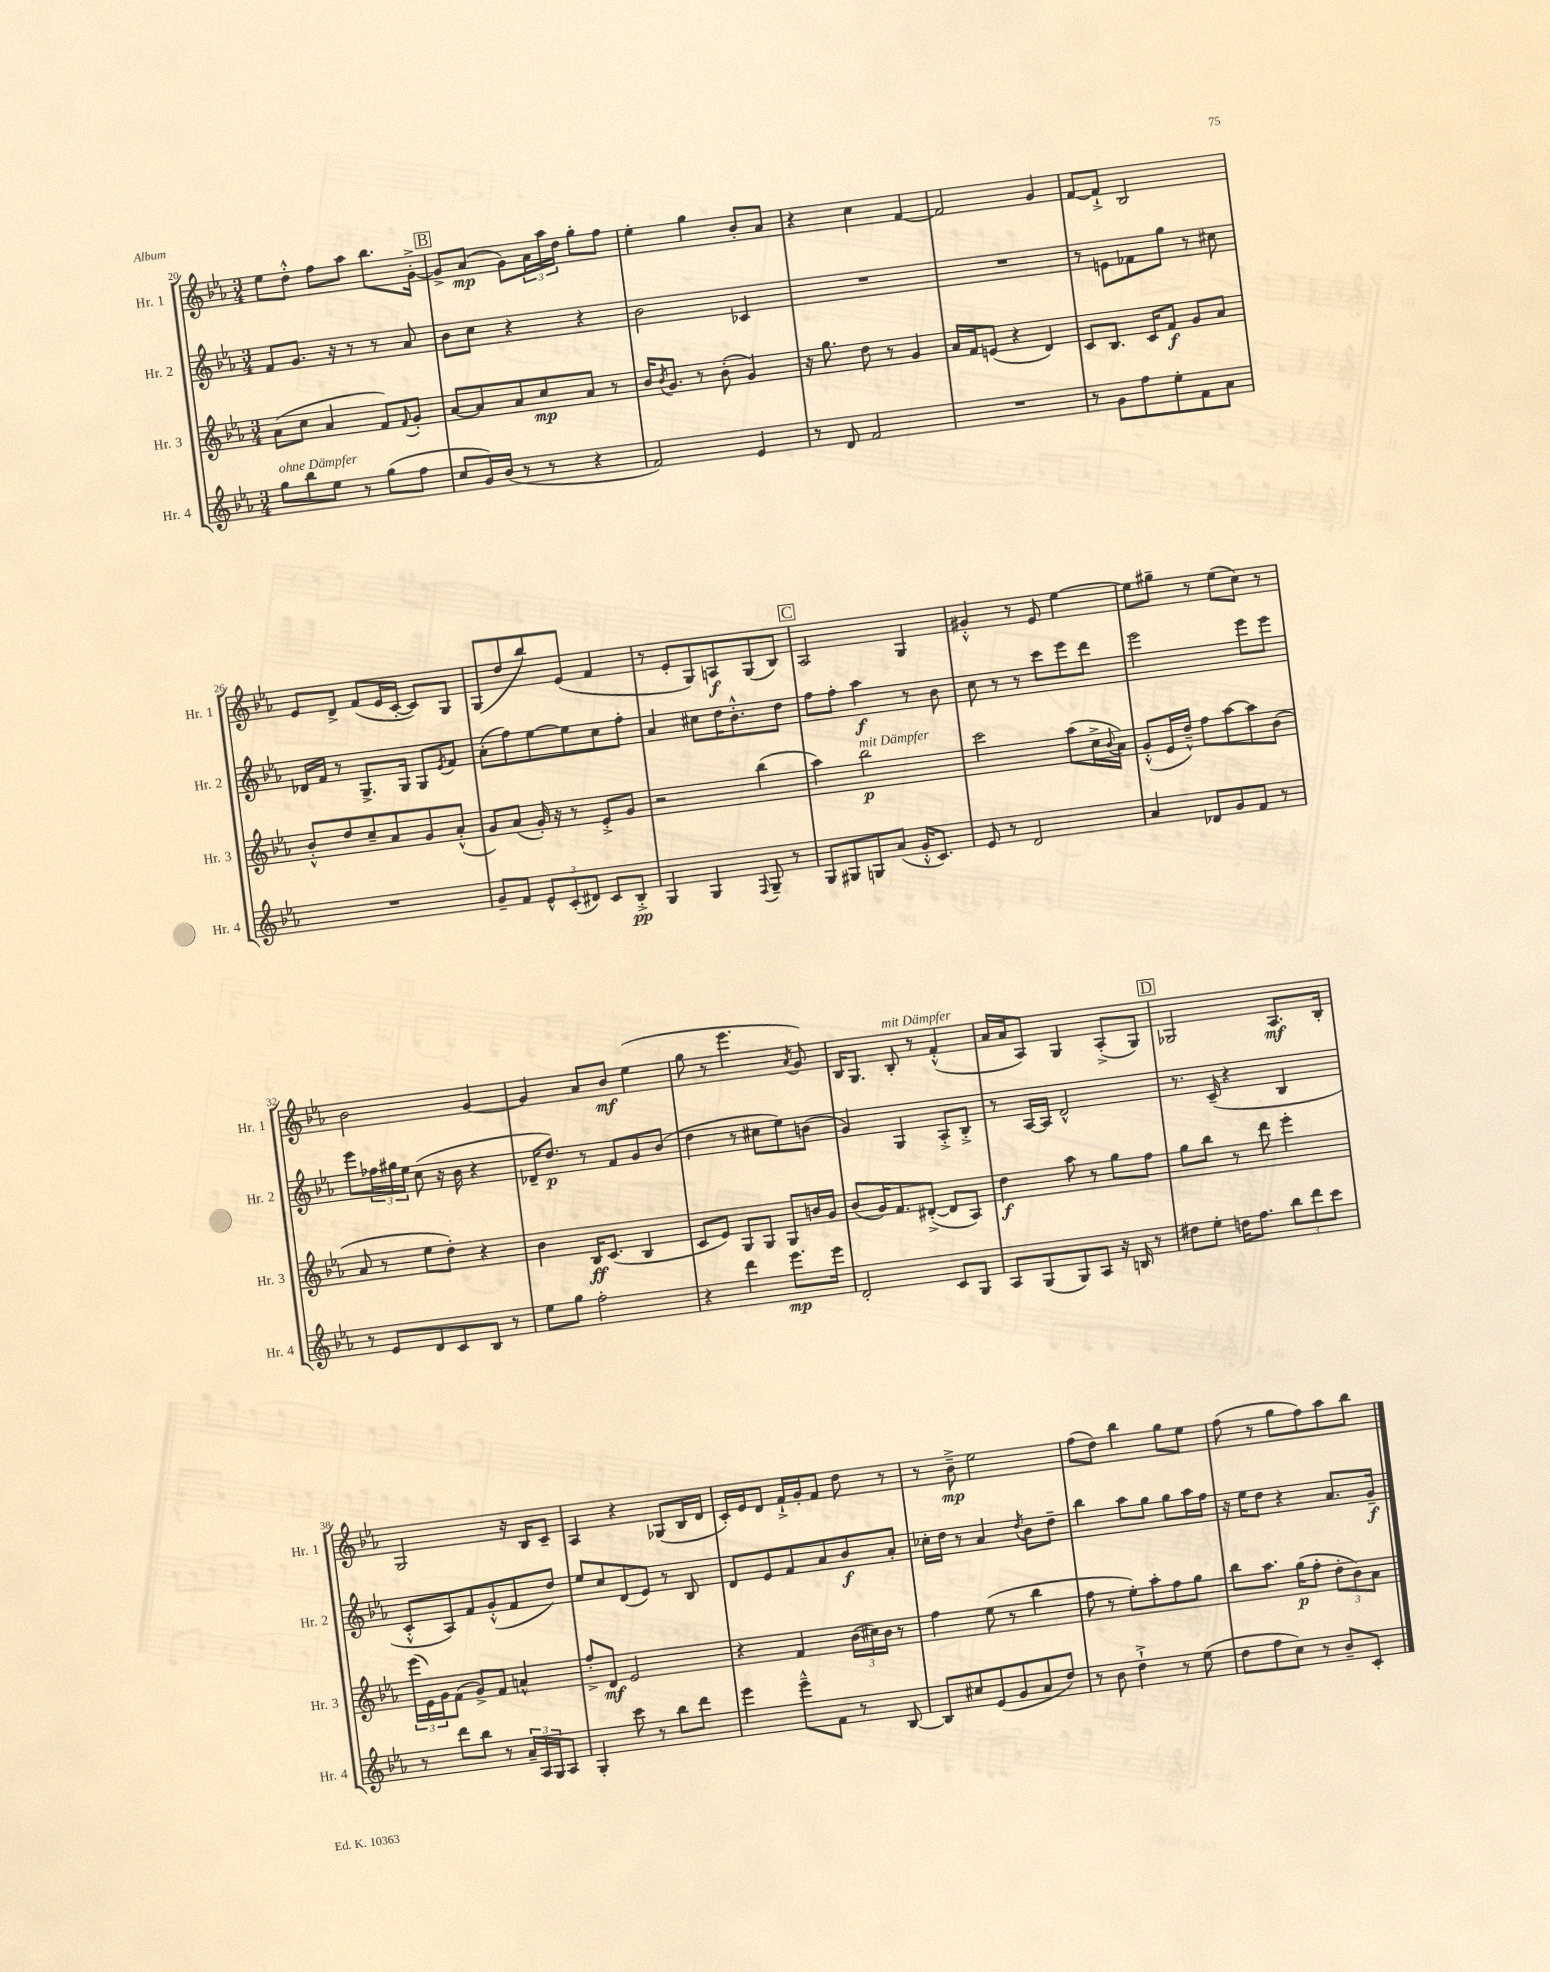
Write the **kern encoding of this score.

**kern	**kern	**kern	**kern
*staff4	*staff3	*staff2	*staff1
*clefG2	*clefG2	*clefG2	*clefG2
*k[b-e-a-]	*k[b-e-a-]	*k[b-e-a-]	*k[b-e-a-]
*M3/4	*M3/4	*M3/4	*M3/4
8gg	(8a-	8f	8ee-
8bb-	8cc	8.g	8dd'^^
8ee-	4a-	.	8ff
.	.	16r	.
8r	.	8r	8aa-
(8gg	8f)	8r	8.bb-
.	8qqf	.	.
8ff	8g'	8a-	.
.	.	.	[16g'^
=	=	=	=
8cc	[8a-	8b-	8g^]
16g)	8a-]	8cc	(8a-
(16b-	.	.	.
8r	8a-	4r	8g)
8r	8cc	.	24a-
.	.	.	24aa-
.	.	.	24dd
4r	8a-	4r	8gg'
.	8r	.	8ff
=	=	=	=
2f)	16b-	2b-	4ee-'
.	8qb-	.	.
.	8.g	.	.
.	8r	.	4gg
.	(8b-'	.	.
4e-	4g)	4c-	8b-'
.	.	.	8a-
=	=	=	=
8r	16r	2.r	4r
.	8.gg	.	.
8d	.	.	.
2f	8dd	.	4cc
.	8r	.	.
.	4g	.	[4f
=	=	=	=
2.r	16a-	2.r	2f]
.	16f	.	.
.	(8e	.	.
.	4r	.	.
.	4d)	.	4g
=	=	=	=
8r	8c	8r	[8f
8g	8.B-	8e	8f`^]
8ff	.	8f-	2B-
.	16c	.	.
8ee-'	8f	8gg	.
8f	8g	8r	.
8a-	8a-	8cc#	.
=	=	=	=
2.r	8b-'^^	16d-	8e-
.	.	16f	.
.	8dd	8r	8d^
.	8cc~	8.G^	(8f
.	8a-	.	16e-
.	.	16G	[16c'
.	8g	8G	8c])
.	.	8qe-	.
.	(8a-'^^	8f	8G
=	=	=	=
8g~	8g)	(8a-'	(8G
8f	(8a-	8ff)	8dd
12e-^^	16g')	[8ee-	8bb-)
.	16r	.	.
(12c'	.	.	.
.	8r	8ee-]	(8e-
12d#)	.	.	.
8c	8e-'^	8cc	4f
8B-'^	8g	8ff'	.
=	=	=	=
4G	2r	4a-	8r
.	.	.	8e-'
4G	.	8cc#	8G)
.	.	16dd	8A
.	.	8.b-'^^	.
8qqF	.	.	.
8G~	(4bb-	.	(8G
8r	.	8dd	8B-)
=	=	=	=
8G	4aa-)	8ff	2A-
8G#	.	8ff'	.
8G	2bb-	4aa-	.
(8a-	.	.	.
16g'^^	.	8r	4G
8.c)	.	.	.
.	.	8b-	.
=	=	=	=
8e-	2ccc	8cc	4g#'^^
8r	.	8r	.
2d	.	8r	8r
.	.	8ccc	8e-
.	(8aa-	8eee-	[4ee-
.	16cc^	8ddd	.
.	8qqb-	.	.
.	16a-)	.	.
=	=	=	=
4a-	(8g'^^	2eee-	8ee-]
.	16e-	.	8gg#~
.	16dd~^^)	.	.
8d-	8ff	.	8r
8g	[8aa-	.	(8ee-
8f	8aa-]	8eee-	8cc)
8r	(8b-	8eee-	8r
=	=	=	=
8r	8a-	8eee-	2b-
8e-	8r	24ff-	.
.	.	24gg#	.
.	.	24ee-	.
8d	8ee-	(8cc	.
8c	8dd')	16r	.
.	.	16b-	.
8B-	4r	4r	[4g
8r	.	.	.
=	=	=	=
8ee-	4b-	16d-~	4g]
.	.	8.dd)	.
8gg	.	.	.
2ff'	16B-	8r	8a-
.	(8.c	.	.
.	.	8f	8b-
.	4B-	8g	(4ee-
.	.	(8b-	.
=	=	=	=
4r	8c	4dd	8gg
.	8e-)	.	8r
4ddd	8G	8r	4.eee-
.	8G	8cc#	.
8.eee-	8G	8ee-)	.
.	.	.	8qa-
.	16b	(8b	8g)
16eee-	16g	.	.
=	=	=	=
2d'	(8b-	4g)	16B-
.	.	.	8.G
.	16g)	.	.
.	8.f	.	.
.	.	4G	8B-'
.	([8d#'^	.	8r
8c	8d#]	8A-'^	(4f'^^
8G	8A-)	8B-'^	.
=	=	=	=
8A-	4dd	8r	16a-
.	.	.	16a-
(8G	.	[16A-	8A-)
.	.	16A-]	.
8G)	8aa-	2d^^	4G
8A-	8r	.	.
16r	8gg	.	(8A-'^
16B	.	.	.
8r	8ff	.	8G)
=	=	=	=
8dd#	8gg	8.r	2G-
8ee-'	8bb-	.	.
.	.	(16c~	.
16dd	8r	4r	.
8.ff	.	.	.
.	8ddd	.	.
12bb-	4eee-'	4B-	8.A-
12ddd	.	.	.
12ccc	.	.	.
.	.	.	16B-'
=	=	=	=
8r	(24eee-	8c'^^	2G
.	24e-)	.	.
.	24g	.	.
8ddd	(8f	8A-)	.
8bb-	8g^)	8f	.
8r	8f	(8g'^^	.
24a-~	4a^^	8f	16r
24A-	.	.	.
.	.	.	16B-
24G	.	.	.
8A-	.	8dd)	8c~
=	=	=	=
4G'	8ff'^	8ee-	4A-
.	8d	8cc	.
8ccc	2e-	(8d	4r
8r	.	8e-)	.
8bb-	.	8r	(8G-
8ddd	.	8B-	16B-
.	.	.	16d
=	=	=	=
4eee-	4r	8d	16c')
.	.	.	16e-
.	.	8e-	8d
8eee-~^^	4f	8f	16f`^
.	.	.	16g'
8f	.	8a-	8f
8r	(24b-	8b-	8dd
.	24cc#)	.	.
.	24b-	.	.
[8B-	8r	8a-'	8r
=	=	=	=
8B-]	4ff	16cc-'	8r
.	.	16dd	.
8cc#	.	8r	8b-~^
(8e-	(8ee-	4a-	2ee-
8g	8r	.	.
.	.	8qdd	.
8a-	4bb-	8b-	.
8dd)	.	8dd~	.
=	=	=	=
8r	8ff	4bb-	(8ff
8b-	8r	.	8dd)
4dd`^	8ee-')	8aa-	4bb-
.	8aa-'	8gg	.
8r	8ff	8gg	8gg
(8ee-	8gg	16aa-	8ee-
.	.	16ff	.
=	=	=	=
8dd	8bb-	16r	(8ff
.	.	16ee-	.
8ff	8.aa-	8dd	8r
8cc)	.	4r	8gg
.	(16gg	.	.
8r	8ff'	.	8ff)
8b-~	12dd'	8.a-	8aa-
.	12b-)	.	.
8c'	.	.	8bb-
.	12a-	.	.
.	.	16g~	.
==	==	==	==
*-	*-	*-	*-
